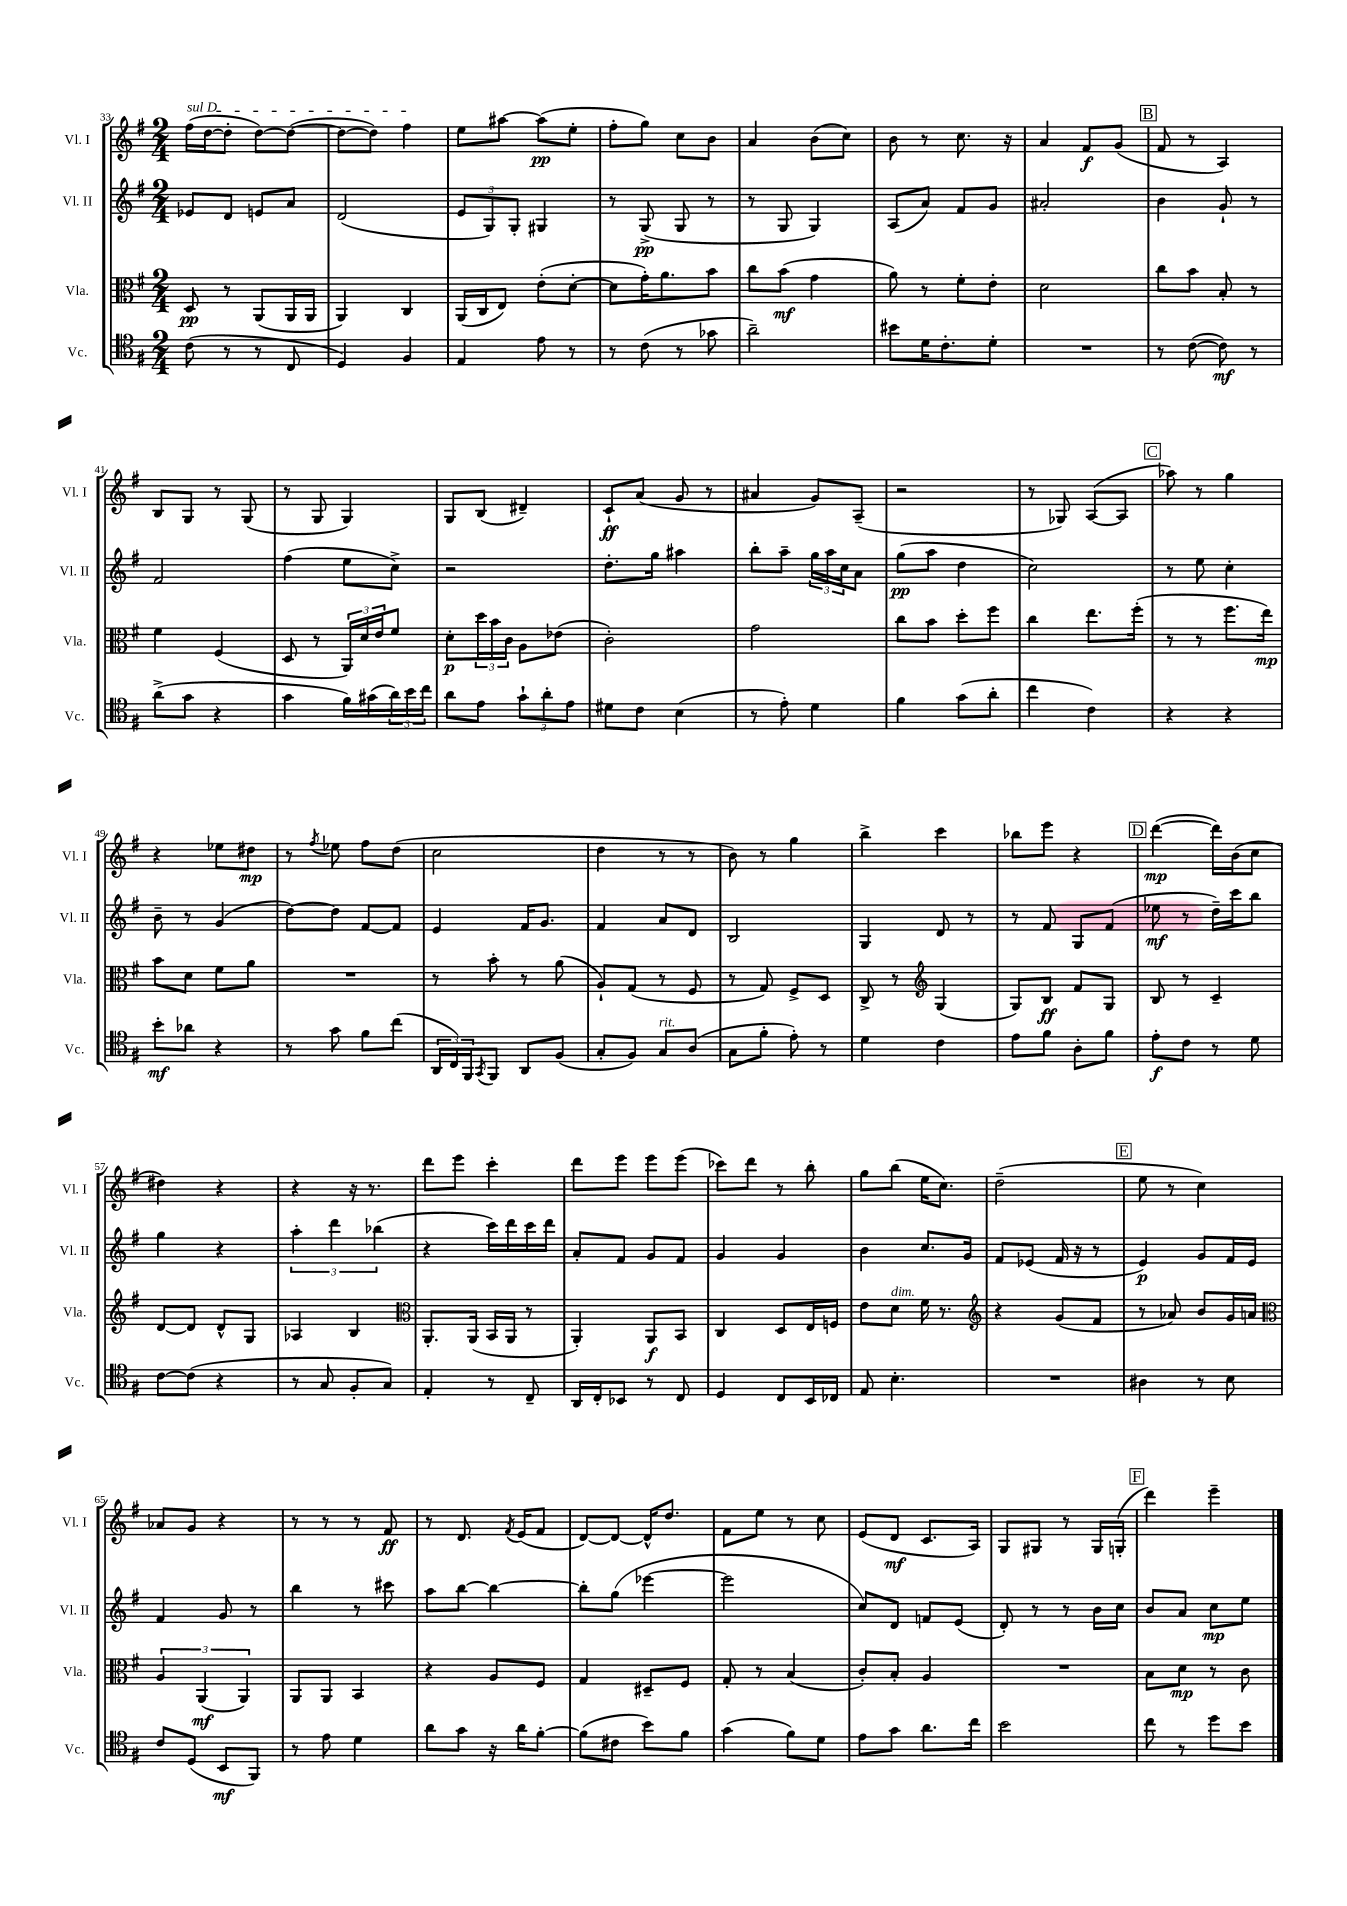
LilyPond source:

<<
\new StaffGroup <<
\new Staff = "s0" \with { instrumentName = "Vl. I" shortInstrumentName = "Vl. I" } {
    \clef treble \key g \major \numericTimeSignature \time 2/4
    \once \override TextSpanner.bound-details.left.text = \markup { \italic "sul D" } fis''16\startTextSpan( d''16~ d''8-. d''8~) d''8~( |
    d''8~ d''8) fis''4\stopTextSpan |
    e''8 ais''8~ ais''8\pp( e''8-. |
    fis''8-. g''8) c''8 b'8 |
    a'4 b'8( c''8) |
    b'8 r8 c''8. r16 |
    a'4 fis'8\f g'8( |
    \mark \markup { \box "B" } fis'8 r8 a4) |
    b8 g8 r8 g8( |
    r8 g8 g4) |
    g8 b8( dis'4--) |
    c'8-!\ff a'8( g'8 r8 |
    ais'4 g'8) a8--( |
    r2 |
    r8 ges8) a8~( a8 |
    \mark \markup { \box "C" } aes''8) r8 g''4 |
    r4 ees''8 dis''8\mp |
    r8 \acciaccatura { fis''8 } ees''8 fis''8 d''8( |
    c''2 |
    d''4 r8 r8 |
    b'8) r8 g''4 |
    b''4-> c'''4 |
    bes''8 e'''8 r4 |
    \mark \markup { \box "D" } d'''4~\mp( d'''16) b'16( c''8 |
    dis''4) r4 |
    r4 r16 r8. |
    d'''8 e'''8 c'''4-. |
    d'''8 e'''8 e'''8 e'''8( |
    ces'''8) d'''8 r8 b''8-. |
    g''8 b''8( e''16 c''8.) |
    d''2--( |
    \mark \markup { \box "E" } e''8 r8 c''4) |
    aes'8 g'8 r4 |
    r8 r8 r8 fis'8\ff |
    r8 d'8. \acciaccatura { fis'8 } e'16( fis'8 |
    d'8~) d'8~ d'16-^ d''8. |
    fis'8 e''8 r8 c''8 |
    e'8( d'8\mf c'8. a16) |
    g8 gis8 r8 gis16 g16-.( |
    \mark \markup { \box "F" } d'''4) e'''4-- \bar "|." |
}
\new Staff = "s1" \with { instrumentName = "Vl. II" shortInstrumentName = "Vl. II" } {
    \clef treble \key g \major \numericTimeSignature \time 2/4
    ees'8 d'8 e'8 a'8 |
    d'2( |
    \tuplet 3/2 { e'8 g8) g8-. } gis4 |
    r8 g8->\pp( g8 r8 |
    r8 g8 g4) |
    a8( a'8) fis'8 g'8 |
    ais'2-. |
    \mark \markup { \box "B" } b'4 g'8-! r8 |
    fis'2 |
    fis''4( e''8 c''8->) |
    r2 |
    d''8.-. g''16 ais''4 |
    b''8-. a''8-- \tuplet 3/2 { g''16 a''16 c''16 } a'8 |
    g''8\pp( a''8 d''4 |
    c''2) |
    \mark \markup { \box "C" } r8 e''8 c''4-. |
    b'8-- r8 g'4( |
    d''8~) d''8 fis'8~ fis'8 |
    e'4 fis'16 g'8. |
    fis'4 a'8 d'8 |
    b2 |
    g4 d'8 r8 |
    r8 fis'8 g8 fis'8( |
    \mark \markup { \box "D" } ees''8\mf r8 d''16--) c'''16 b''8 |
    g''4 r4 |
    \tuplet 3/2 { a''4-. d'''4 bes''4( } |
    r4 c'''16) d'''16 c'''16 d'''16 |
    a'8-. fis'8 g'8 fis'8 |
    g'4 g'4 |
    b'4 c''8. g'16 |
    fis'8 ees'8( fis'16 r16 r8 |
    \mark \markup { \box "E" } e'4\p) g'8 fis'16 e'16 |
    fis'4 g'8 r8 |
    b''4 r8 cis'''8 |
    a''8 b''8~ b''4~ |
    b''8-. g''8( ees'''4~ |
    ees'''2 |
    c''8) d'8 f'8 e'8( |
    d'8-.) r8 r8 b'16 c''16 |
    \mark \markup { \box "F" } b'8 a'8 c''8\mp e''8 \bar "|." |
}
\new Staff = "s2" \with { instrumentName = "Vla." shortInstrumentName = "Vla." } {
    \clef alto \key g \major \numericTimeSignature \time 2/4
    d8\pp r8 a,8( a,16 a,16 |
    a,4) c4 |
    a,16( c16 e8) e'8-.( d'8~-. |
    d'8 g'16-.) a'8. b'8 |
    c''8 b'8\mf( g'4 |
    a'8) r8 fis'8-. e'8-. |
    d'2 |
    \mark \markup { \box "B" } c''8 b'8 b8-. r8 |
    fis'4 fis4( |
    d8 r8 \tuplet 3/2 { a,16) d'16 e'16 } fis'8 |
    d'8-.\p \tuplet 3/2 { d''16 b'16 c'16 } a8 ees'8( |
    c'2-.) |
    g'2 |
    c''8 b'8 d''8-. fis''8 |
    c''4 e''8. fis''16-.( |
    \mark \markup { \box "C" } r8 r8 fis''8. e''16\mp) |
    b'8 d'8 fis'8 a'8 |
    R2 |
    r8 b'8-. r8 a'8( |
    a8-!) g8( r8 fis8 |
    r8 g8) fis8-> d8 |
    c8-> r8 \clef treble g4( |
    g8) b8\ff fis'8 g8 |
    \mark \markup { \box "D" } b8 r8 c'4-- |
    d'8~ d'8 d'8-^ g8 |
    aes4 b4 |
    \clef alto a,8.-. a,16( b,16 a,16 r8 |
    a,4-.) a,8\f b,8 |
    c4 d8 e16 f16 |
    e'8 d'8^\markup { \italic "dim." } fis'16 r8. |
    \clef treble r4 g'8( fis'8 |
    \mark \markup { \box "E" } r8 aes'8) b'8 g'16 a'16 |
    \clef alto \tuplet 3/2 { a4 a,4\mf( a,4) } |
    a,8 a,8 b,4 |
    r4 a8 fis8 |
    g4 dis8-- fis8 |
    g8-. r8 b4( |
    c'8-.) b8-. a4 |
    R2 |
    \mark \markup { \box "F" } b8 d'8\mp r8 c'8 \bar "|." |
}
\new Staff = "s3" \with { instrumentName = "Vc." shortInstrumentName = "Vc." } {
    \clef tenor \key g \major \numericTimeSignature \time 2/4
    c'8( r8 r8 c8 |
    d4) fis4 |
    e4 e'8 r8 |
    r8 c'8( r8 ges'8 |
    a'2--) |
    bis'8 d'16 c'8.-. d'8-. |
    R2 |
    \mark \markup { \box "B" } r8 c'8~( c'8\mf) r8 |
    a'8->( g'8 r4 |
    g'4 fis'16) gis'16( \tuplet 3/2 { a'16) b'16 c''16 } |
    a'8 e'8 \tuplet 3/2 { g'8-! a'8-. e'8 } |
    dis'8 c'8 b4( |
    r8 e'8-.) d'4 |
    fis'4 g'8( a'8-. |
    c''4 c'4) |
    \mark \markup { \box "C" } r4 r4 |
    b'8-.\mf aes'8 r4 |
    r8 g'8 fis'8 c''8( |
    \tuplet 3/2 { a,16 c16) fis,16 } \acciaccatura { g,8 } fis,8 a,8 fis8( |
    g8-. fis8) g8^\markup { \italic "rit." } a8( |
    g8 fis'8-. e'8-.) r8 |
    d'4 c'4 |
    e'8 fis'8 a8-. fis'8 |
    \mark \markup { \box "D" } e'8-.\f c'8 r8 d'8 |
    c'8~ c'8( r4 |
    r8 g8 fis8-. g8) |
    e4-. r8 c8-- |
    a,16 c16-. bes,8 r8 c8 |
    d4 c8 b,16 ces16 |
    e8 b4.-. |
    R2 |
    \mark \markup { \box "E" } ais4 r8 b8 |
    c'8 d8( b,8\mf fis,8) |
    r8 e'8 d'4 |
    a'8 g'8 r16 a'16 fis'8~-. |
    fis'8( cis'8 b'8) fis'8 |
    g'4( fis'8) d'8 |
    e'8 g'8 a'8. c''16 |
    b'2 |
    \mark \markup { \box "F" } c''8 r8 d''8 b'8 \bar "|." |
}
>>
>>
\layout { \context { \Score currentBarNumber = #33 } }
